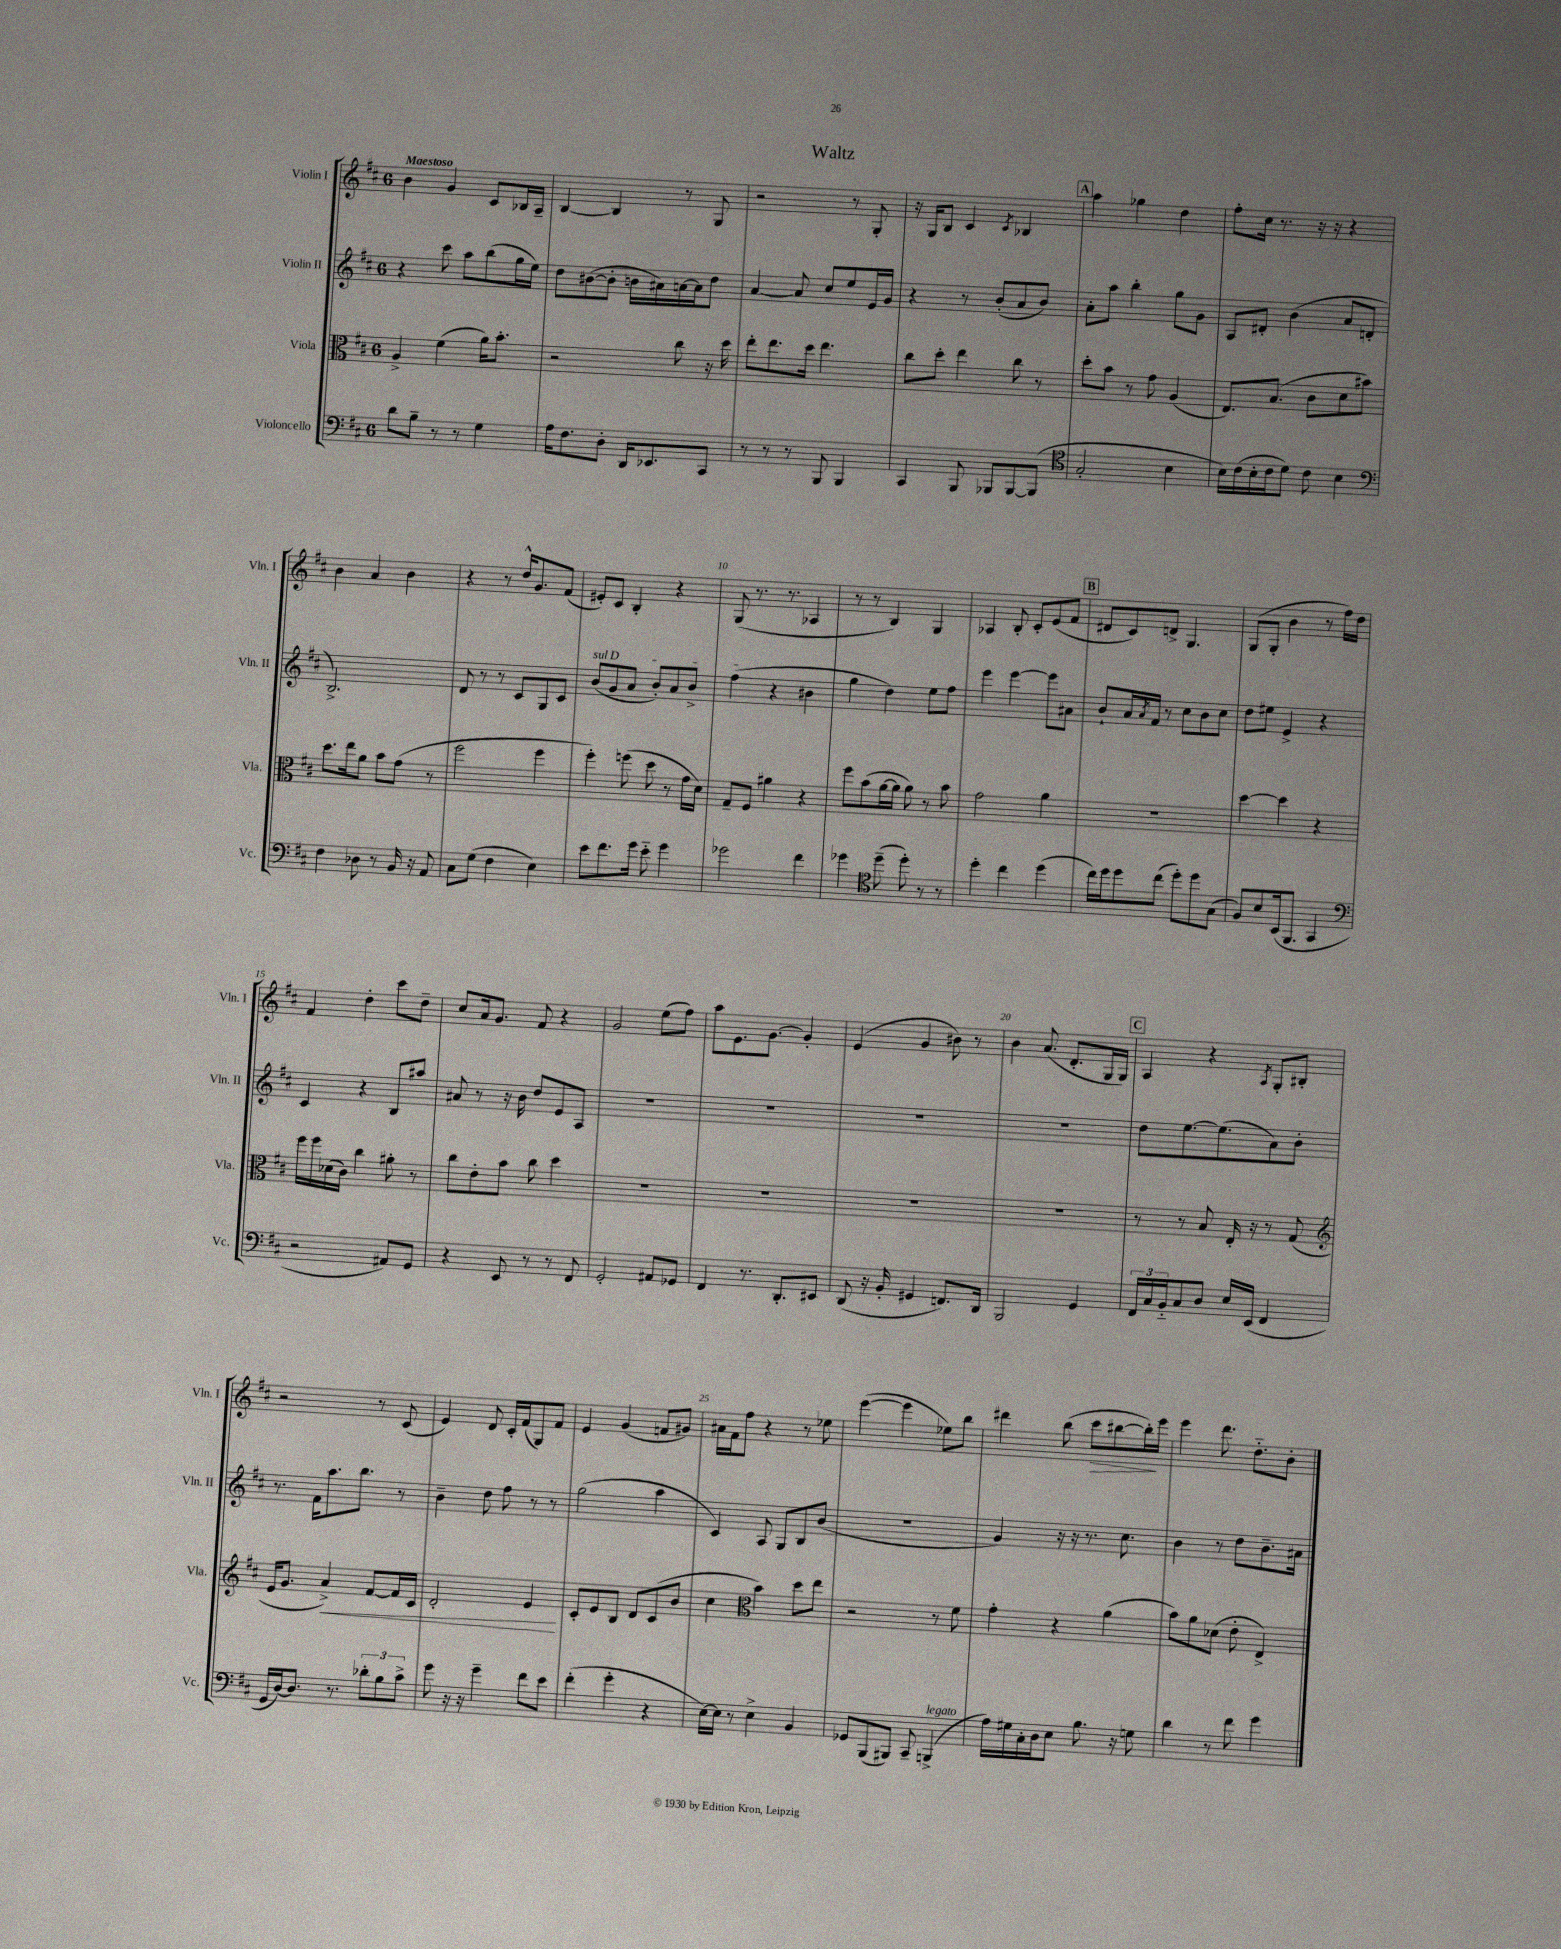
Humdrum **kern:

**kern	**kern	**dynam	**kern	**kern	**dynam
*part4	*part3	*part3	*part2	*part1	*part1
*staff4	*staff3	*staff3	*staff2	*staff1	*staff1
*I"Violoncello	*I"Viola	*	*I"Violin II	*I"Violin I	*
*I'Vc.	*I'Vla.	*	*I'Vln. II	*I'Vln. I	*
*clefF4	*clefC3	*	*clefG2	*clefG2	*
*k[f#c#]	*k[f#c#]	*	*k[f#c#]	*k[f#c#]	*
*M6/8	*M6/8	*	*M6/8	*M6/8	*
=1	=1	=1	=1	=1	=1
!	!	!	!	!LO:TX:a:B:t=Maestoso	!
8d\L	4A^/	.	4r	4b\	.
8B~\J	.	.	.	.	.
8r	(4f#\	.	8ccc#\	4g/	.
8r	.	.	8aa\L	.	.
4G\	16a\KL)	.	(8bb\	8c#/L	.
.	8.b'\J	.	.	.	.
.	.	.	16gg\L	16B-X/L	.
.	.	.	16ee\JJ)	16A~/JJ	.
=2	=2	=2	=2	=2	=2
16A\KL	2r	.	8dd\L	[4B/	.
8.F#\	.	.	.	.	.
.	.	.	([8b#X\	.	.
8D'\J	.	.	8b#'\J]	4B/]	.
16DD/KL	.	.	16bn\LL	.	.
8.EE-X/	.	.	16a#X\)	.	.
.	8cc#\	.	[16an\	8r	.
.	.	.	16a\J]	.	.
8CC#/J	16r	.	8dd\J	8G/	.
.	16dd\	.	.	.	.
=3	=3	=3	=3	=3	=3
8r	8ee'\L	.	[4a/	2r	.
8r	8.ee\	.	.	.	.
8r	.	.	8a/]	.	.
.	16dd\Jk	.	.	.	.
8BBB/	4.ee\	.	8cc#/L	.	.
4BBB/	.	.	8ee/	8r	.
.	.	.	16e/L	8G'/	.
.	.	.	16g/JJ	.	.
=4	=4	=4	=4	=4	=4
4CC#/	8cc#\L	.	4r	16r	.
.	.	.	.	16G/KL	.
.	8dd'\J	.	.	8B/J	.
8BBB/	4ee\	.	8r	4c#/	.
8BBB-X/L	.	.	(8b'/L	.	.
.	.	.	.	8qc#/	.
[8BBB-/	8cc#\	.	8a/	4B-X/	.
(8BBB-/J]	8r	.	8b/J)	.	.
!!LO:REH:place=s1:t=A
=5	=5	=5	=5	=5	=5
*clefC4	*	*	*	*	*
2G'/	8dd'\L	.	8a'\L	4aa\	.
.	8b\J	.	8aa\J	.	.
.	8r	.	4bb'\	4gg-X\	.
.	8g\	.	.	.	.
4B\	(4A/	.	8gg\L	4dd\	.
.	.	.	8g\J	.	.
=6	=6	=6	=6	=6	=6
16B\LL)	8.E/L)	.	8A/L	8ff#'\L	.
(16c#\	.	.	.	.	.
16B'\	.	.	8d#X'/J	16cc#\Jk	.
16c#\J	(8.B/J	.	.	8.r	.
8d\J)	.	.	(4b\	.	.
8c#\	8c#\L	.	.	16r	.
.	.	.	.	16r	.
4B\	8d\	.	8a/L	4r	.
.	8b#X\J)	.	8dn'/J	.	.
!!LO:LB:g=z
=7	=7	=7	=7	=7	=7
*clefF4	*	*	*	*	*
4F#\	8.dd\L	.	2.B^/)	4b\	.
.	16ee\k	.	.	.	.
8D-X\	8a\J	.	.	4a/	.
8r	8b\L	.	.	.	.
16BB/	(8g\J	.	.	4b\	.
16r	.	.	.	.	.
8AA/	8r	.	.	.	.
=8	=8	=8	=8	=8	=8
8C#\L	2ff#\	.	8d/	4r	.
(8G\J	.	.	8r	.	.
4F#\	.	.	8r	8r	.
.	.	.	8c#/L	16dd^^/KL	.
.	.	.	.	8.g/	.
4E\)	4ff#\	.	8G/	.	.
.	.	.	8c#/J	(8f#/J	.
=9	=9	=9	=9	=9	=9
!	!	!	!LO:TX:a:i:t=sul D	!	!
8e\L	4ff#'\)	.	(8b/L	8e#X'/L)	.
8.f#\	.	.	8g/	8c#/J	.
.	(8ffn\	.	8a/J	4B'/	.
16g\Jk	.	.	.	.	.
8e\	8dd\	.	8b'/L)	.	.
4g\	8r	.	8a/	4r	.
.	16g\LL	.	8b^/J	.	.
.	16d\JJ)	.	.	.	.
=10	=10	=10	=10	=10	=10
2g-X\	8G~/L	.	(4ff#\	(8G/	.
.	8F#/J	.	.	8.r	.
.	4a#X\	.	4r	.	.
.	.	.	.	8.r	.
4f#\	4r	.	4b#X\	4A-X/	.
=11	=11	=11	=11	=11	=11
4g-X\	8ff#\L	.	4gg\	8r	.
.	(8b\	.	.	8r	.
*clefC4	*	*	*	*	*
(8dd~\	[16a\L	.	4dd\)	4B/)	.
.	16a\JJ]	.	.	.	.
8dd'\)	8a\)	.	.	.	.
8r	8r	.	8ee\L	4G/	.
8r	8b\	.	8ff#\J	.	.
=12	=12	=12	=12	=12	=12
4dd'\	2g\	.	4eee\	4A-X/	.
4cc#\	.	.	[4eee\	8B'/	.
.	.	.	.	8c#'/L	.
(4dd\	4a\	.	8eee\L]	(8e/	.
.	.	.	8a#X\J	8f#/J	.
!!LO:REH:place=s1:t=B
=13	=13	=13	=13	=13	=13
16cc#\LL)	2.r	.	8b`/L	8d#X/L	.
16dd\J	.	.	.	.	.
8dd\	.	.	16a/L	8c#/)	.
.	.	.	8qa/	.	.
.	.	.	16f#/JJ	.	.
(8cc#\J	.	.	8r	8dn^/J	.
8dd'\L)	.	.	8cc#\L	4.G/	.
8dd\	.	.	8b\	.	.
(8G\J	.	.	8cc#\J	.	.
=14	=14	=14	=14	=14	=14
8F#/L)	[4dd\	.	8dd\L	(8G/L	.
8B/	.	.	8ee#X\J	8G'/J	.
(16BB/k	4dd\]	.	4e^/	4b\	.
8.FF#/J	.	.	.	.	.
4GG/	4r	.	4r	8r	.
.	.	.	.	16ff#\LL)	.
.	.	.	.	16dd\JJ	.
!!LO:LB:g=z
=15	=15	=15	=15	=15	=15
*clefF4	*	*	*	*	*
2r	16ff#\LL	.	4c#/	4f#/	.
.	16ff#\	.	.	.	.
.	(16d-X\	.	.	.	.
.	16c#\JJ)	.	.	.	.
.	4cc#\	.	4r	4dd'\	.
8AA#X/L)	8a#X'\	.	8B/L	8ccc#\L	.
8GG/J	8r	.	8aa#X/J	8dd~\J	.
=16	=16	=16	=16	=16	=16
4r	8cc#\L	.	8a#X/	8cc#/L	.
.	8e'\	.	8r	16a/k	.
.	.	.	.	8.g/J	.
8EE/	8b\J	.	16r	.	.
.	.	.	16b\	.	.
8r	8cc#\	.	8dd/L	8f#/	.
8r	4dd\	.	8e/	4r	.
8FF#/	.	.	8A/J	.	.
=17	=17	=17	=17	=17	=17
2GG'/	2.r	.	2.r	2g/	.
8AA#X/L	.	.	.	(8ee\L	.
8GG-X/J	.	.	.	8ff#\J)	.
=18	=18	=18	=18	=18	=18
4FF#/	2.r	.	2.r	8aa\L	.
.	.	.	.	8.e\	.
8.r	.	.	.	.	.
.	.	.	.	[8.g\J	.
8.DD'/L	.	.	.	.	.
.	.	.	.	4g'/]	.
8EE#X/J	.	.	.	.	.
=19	=19	=19	=19	=19	=19
(8DD/	2.r	.	2.r	(4e/	.
16r	.	.	.	.	.
16BB'/	.	.	.	.	.
4GG#X/	.	.	.	4g/	.
8.FFn/L)	.	.	.	8b#X\)	.
.	.	.	.	8r	.
16DD/Jk	.	.	.	.	.
=20	=20	=20	=20	=20	=20
2BBB/	2.r	.	2.r	4b\	.
.	.	.	.	(8.a/	.
.	.	.	.	8.d'/L	.
4GG/	.	.	.	.	.
.	.	.	.	16G/L	.
.	.	.	.	16G/JJ)	.
!!LO:REH:place=s1:t=C
=21	=21	=21	=21	=21	=21
24FF#/LL	8r	.	8dd\L	4A/	.
24C#/	.	.	.	.	.
24BB/J	.	.	.	.	.
8C#/	8r	.	[8.ee\	.	.
8D/J	8B/	.	.	4r	.
.	.	.	(8.ee\]	.	.
16E/LL	16E'/	.	.	.	.
(16EE/JJ	16r	.	.	.	.
.	.	.	.	8qA/	.
4FF#/	8r	.	8a\)	8G'/L	.
.	(8G/	.	8b'\J	8B#X'/J	.
!!LO:LB:g=z
=22	=22	=22	=22	=22	=22
*	*clefG2	*	*	*	*
16GG/LL	16e/KL	.	8.r	2r	.
[16D/J)	8.g/J	.	.	.	.
8.D/J]	.	.	.	.	.
.	.	.	16f#\KL	.	.
!	!	!LO:HP:b	!	!	!
.	4a^/)	<	8.aa\	.	.
8.r	.	.	.	.	.
.	.	.	8.bb\J	.	.
12d-X'\L	[8f#/L	.	.	8r	.
12B\	.	.	.	.	.
.	16f#/L]	.	8r	(8c#/	.
12c#^\J	.	.	.	.	.
.	16c#/JJ	.	.	.	.
=23	=23	=23	=23	=23	=23
8g\	2d'/	.	4b~\	4e/)	.
16r	.	.	.	.	.
16r	.	.	.	.	.
4g~\	.	.	8dd\	8d/	.
.	.	.	8ff#\	16c#'/LL	.
.	.	.	.	(16f#/J	.
8f#\L	4e/	.	8r	8G/)	.
8e\J	.	.	8r	8f#/J	.
.	.	[	.	.	.
=24	=24	=24	=24	=24	=24
(4f#'\	8c#'/L	.	(2gg\	4e/	.
.	8e/	.	.	.	.
4g'\	8B/J	.	.	(4g/	.
.	8d/L	.	.	.	.
4r	(8c#/	.	4aa\	8fn/L	.
.	8b/J	.	.	8g#X/J)	.
=25	=25	=25	=25	=25	=25
[16E\LL)	4cc#\	.	4c#/)	16a#X\LL	.
16E\JJ]	.	.	.	16f#\J	.
8r	.	.	.	8ff#\J	.
*	*clefC3	*	*	*	*
4E^\	4b\)	.	8A/	4r	.
.	.	.	8G/L	.	.
4BB/	8dd\L	.	8B/	8r	.
.	8ee\J	.	(8b/J	8ee-X\	.
=26	=26	=26	=26	=26	=26
8GG-X/L	2r	.	2.r	([4eee\	.
(8BBB/	.	.	.	.	.
8BBB#X/J)	.	.	.	4eee\]	.
8CC#~/	.	.	.	.	.
!LO:TX:a:i:t=legato	!	!	!	!	!
(4BBBn^/	8r	.	.	8ee-X\L)	.
.	8f#\	.	.	8bb\J	.
=27	=27	=27	=27	=27	=27
16A\LL)	4g'\	.	4g/)	4ddd#X\	.
16G#X\	.	.	.	.	.
16C#'\	.	.	.	.	.
16D\J	.	.	.	.	.
8E\J	4r	.	16r	(8bb\	.
.	.	.	16r	.	.
!	!	!	!	!	!LO:HP:b
8.B\	.	.	8.r	8ccc#\L	>
.	(4a\	.	.	[8bb#X\	.
16r	.	.	8.cc#\	.	.
8Gn\	.	.	.	16bb#'\L])	.
.	.	.	.	16eee\JJ	]
=28	=28	=28	=28	=28	=28
4d\	8b\L)	.	4b\	4eee\	.
.	8a\	.	.	.	.
8r	(8d-X\J	.	8r	8.ddd\	.
8f#\	8e'\	.	8dd\L	.	.
.	.	.	.	8.dd\L	.
4g\	4E^/)	.	8.b~\	.	.
.	.	.	.	8b'\J	.
.	.	.	16a#X\Jk	.	.
==	==	==	==	==	==
*-	*-	*-	*-	*-	*-
